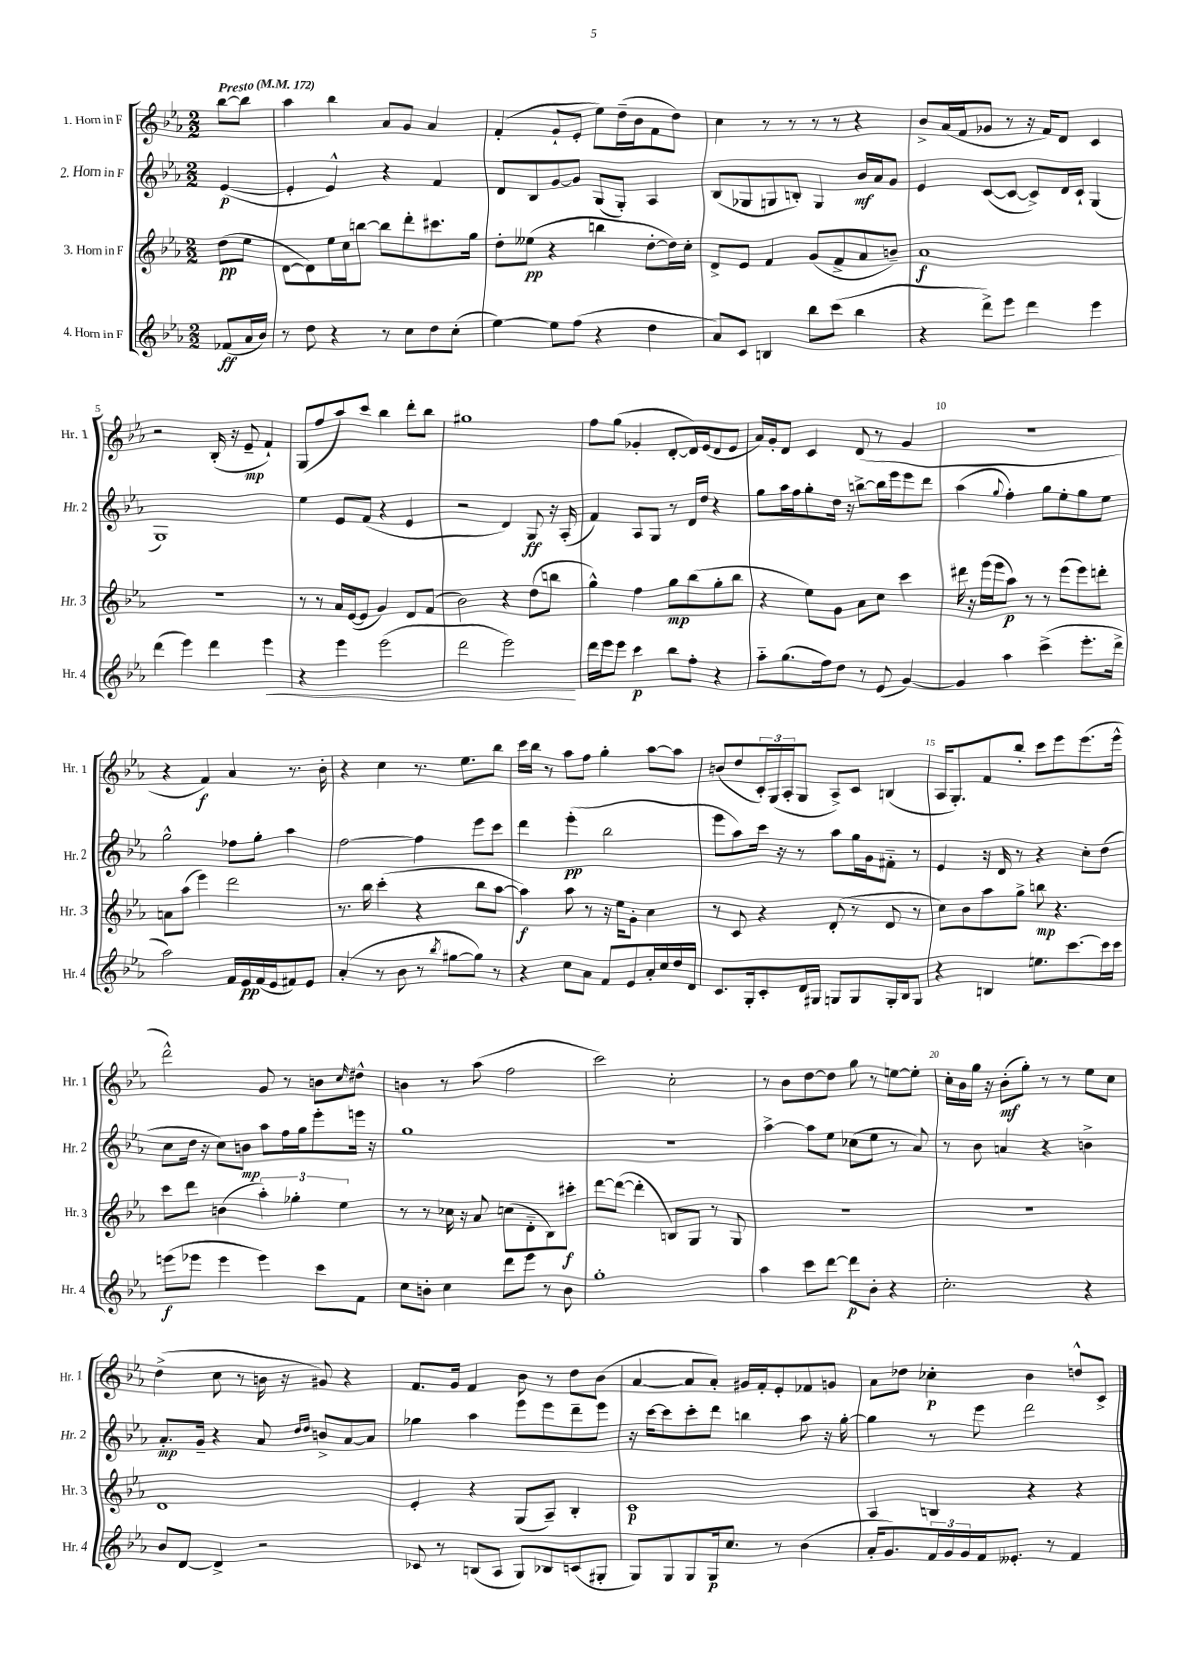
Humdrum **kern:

**kern	**dynam	**kern	**dynam	**kern	**dynam	**kern	**dynam
*part4	*part4	*part3	*part3	*part2	*part2	*part1	*part1
*staff4	*staff4	*staff3	*staff3	*staff2	*staff2	*staff1	*staff1
*I"4. Horn in F	*	*I"3. Horn in F	*	*I"2. Horn in F	*	*I"1. Horn in F	*
*I'Hr. 4	*	*I'Hr. 3	*	*I'Hr. 2	*	*I'Hr. 1	*
*clefG2	*	*clefG2	*	*clefG2	*	*clefG2	*
*k[b-e-a-]	*	*k[b-e-a-]	*	*k[b-e-a-]	*	*k[b-e-a-]	*
*M2/2	*	*M2/2	*	*M2/2	*	*M2/2	*
*MM172	*	*MM172	*	*MM172	*	*MM172	*
=	=	=	=	=	=	=	=
!	!	!	!	!	!	!LO:TX:a:B:t=Presto	!
(8f-X/L	ff	(8dd\L	pp	([4e-/	p	[8bb-\L	.
16a-/L	.	8ee-\J	.	.	.	8bb-\J]	.
16b-/JJ)	.	.	.	.	.	.	.
=1	=1	=1	=1	=1	=1	=1	=1
8r	.	[8d\L	.	4e-'/]	.	4aa-\	.
8dd\	.	8d\])	.	.	.	.	.
4r	.	16ee-\L	.	4e-^^/)	.	4bb-\	.
.	.	16cc\J	.	.	.	.	.
.	.	[8bbn\J	.	.	.	.	.
8r	.	8bb\L]	.	4r	.	8a-/L	.
8cc\L	.	8ddd'\	.	.	.	8g/J	.
8dd\	.	8.ccc#X\	.	4f/	.	4a-/	.
(8cc'\J	.	.	.	.	.	.	.
.	.	16gg\Jk	.	.	.	.	.
=2	=2	=2	=2	=2	=2	=2	=2
[4ee-\)	.	8dd'\L	.	8d/L	.	(4f'/	.
.	.	(8ee--X\J	pp	8B-/	.	.	.
8ee-\L]	.	4r	.	[8g/	.	8g`/L	.
(8ff\J	.	.	.	8g/J]	.	8e-'/J	.
4r	.	4bbn\	.	(8G/L	.	8ee-\L)	.
.	.	.	.	8G'/J)	.	(16dd~\L	.
.	.	.	.	.	.	16b-\J	.
4dd\	.	[8dd'\L	.	4A-/	.	8f\	.
.	.	16dd\L])	.	.	.	8dd\J)	.
.	.	16cc'\JJ	.	.	.	.	.
=3	=3	=3	=3	=3	=3	=3	=3
8a-/L)	.	8d^/L	.	(8B-/L	.	4cc\	.
8c/J	.	8e-/J	.	8G-X/	.	.	.
4Bn/	.	4f/	.	8Gn/	.	8r	.
.	.	.	.	8Bn'/J)	.	8r	.
8bb-\L	.	(8g/L	.	4G/	.	8r	.
(8ccc\J	.	8f^/	.	.	.	8r	.
4bb-\	.	8a-/	.	16b-/LL	mf	4r	.
.	.	.	.	16a-/J	.	.	.
.	.	8bn~/J)	.	8g/J	.	.	.
=4	=4	=4	=4	=4	=4	=4	=4
4r	.	1a-	f	4e-/	.	8b-^/L	.
.	.	.	.	.	.	(16a-/L	.
.	.	.	.	.	.	16f/J	.
8ddd^\L)	.	.	.	([8c/L	.	8g-X/J	.
8eee-\J	.	.	.	8c/J_	.	8r	.
4ddd\	.	.	.	8c^/L])	.	16r	.
.	.	.	.	.	.	16f/KL)	.
.	.	.	.	16d/L	.	8d/J	.
.	.	.	.	16c`/JJ	.	.	.
4eee-\	.	.	.	(4G/	.	4c/	.
!!LO:LB:g=z
=5	=5	=5	=5	=5	=5	=5	=5
(4ddd\	.	1r	.	1G)	.	2r	.
4eee-\)	.	.	.	.	.	.	.
4ddd\	.	.	.	.	.	(16B-'/	.
.	.	.	.	.	.	16r	.
.	.	.	.	.	.	8e-~/	mp
!	!LO:HP:b	!	!	!	!	!	!
4eee-\	<	.	.	.	.	4f`/)	.
=6	=6	=6	=6	=6	=6	=6	=6
4r	.	8r	.	4ee-\	.	(8G/L	.
.	.	8r	.	.	.	8ff/	.
4eee-\	.	16a-/LL	.	8e-/L	.	8aa-/)	.
.	.	([16e-/J	.	.	.	.	.
.	.	8e-/J]	.	(8f/J	.	8ccc/J	.
(2eee-\	.	4g/)	.	4r	.	4bb-\	.
.	.	8d/L	.	4e-/	.	8ddd'\L	.
.	.	(8f/J	.	.	.	8bb-\J	.
=7	=7	=7	=7	=7	=7	=7	=7
2ddd\	.	2b-\)	.	2r	.	1gg#X	.
2eee-\)	.	4r	.	4d/)	.	.	.
.	.	(8dd\L	.	8G/	ff	.	.
.	.	8bbn\J	.	16r	.	.	.
.	.	.	.	(16A-'/	.	.	.
.	[	.	.	.	.	.	.
=8	=8	=8	=8	=8	=8	=8	=8
16ddd\LL	.	4gg^^\)	.	4f/)	.	8ff\L	.
16eee-\J	.	.	.	.	.	.	.
8eee-\J	.	.	.	.	.	(8gg\J	.
4ccc\	p	4ff\	.	8A-/L	.	4g-X'/	.
.	.	.	.	8G/J	.	.	.
8bb-\L	.	8gg\L	mp	8r	.	[8d'/L	.
8ff'\J	.	(8bb-\	.	16d/LL	.	16d/L])	.
.	.	.	.	16dd/JJ	.	(16e-/J	.
4r	.	8gg'\	.	4r	.	8d/	.
.	.	8bb-\J	.	.	.	8e-/J	.
=9	=9	=9	=9	=9	=9	=9	=9
8aa-\L	.	4r	.	8gg\L	.	16a-/LL)	.
.	.	.	.	.	.	16g'/J	.
(8.gg\	.	.	.	16aa-\L	.	8d/J	.
.	.	.	.	16ff\J	.	.	.
.	.	8ee-\L)	.	8gg'\	.	4c/	.
16ff\k)	.	.	.	.	.	.	.
8dd\J	.	8g\J	.	16dd\Jk	.	.	.
.	.	.	.	16r	.	.	.
8r	.	8a-\L	.	[8bbn^\L	.	(8d/	.
(8e-/	.	8cc\J	.	16bb\L]	.	8r	.
.	.	.	.	16eee-\J	.	.	.
[4g/)	.	4ccc\	.	8eee-\	.	4g/	.
.	.	.	.	8ddd\J	.	.	.
=10	=10	=10	=10	=10	=10	=10	=10
4g/]	.	16ddd#X\	.	(4aa-\	.	1r	.
.	.	16r	.	.	.	.	.
.	.	(16eee-\LL	.	.	.	.	.
.	.	16eee-\J	.	.	.	.	.
.	.	.	.	8qqgg/	.	.	.
4aa-\	.	8aa-\J)	p	4ff'\)	.	.	.
.	.	8r	.	.	.	.	.
(4ccc^\	.	8r	.	8gg\L	.	.	.
.	.	(8eee-\L	.	8ee-'\	.	.	.
8.eee-'\L	.	8eee-\)	.	8gg\	.	.	.
.	.	8dddn'\J	.	8ee-\J	.	.	.
16ddd^\Jk	.	.	.	.	.	.	.
!!LO:LB:g=z
=11	=11	=11	=11	=11	=11	=11	=11
2aa-\)	.	8an\L	.	2gg^^\	.	4r	.
.	.	(8aa-\J	.	.	.	.	.
.	.	4eee-\)	.	.	.	4f/)	f
16f/LL	.	2ddd\	.	8ff-X\L	.	4a-/	.
16e-/	pp	.	.	.	.	.	.
(16f/	.	.	.	8gg'\J	.	.	.
16e-/J	.	.	.	.	.	.	.
8f#X/)	.	.	.	4aa-\	.	8.r	.
8e-/J	.	.	.	.	.	.	.
.	.	.	.	.	.	16b-'\	.
=12	=12	=12	=12	=12	=12	=12	=12
(4a-'/	.	8.r	.	[2ff\	.	4r	.
.	.	16bb-\	.	.	.	.	.
8r	.	(4ccc'\	.	.	.	4cc\	.
8b-\	.	.	.	.	.	.	.
8r	.	4r	.	4ff\]	.	8.r	.
8qbb-/	.	.	.	.	.	.	.
[8gg#X\L	.	.	.	.	.	.	.
.	.	.	.	.	.	8.ee-\L	.
8gg#\J])	.	8bb-\L	.	8eee-\L	.	.	.
8r	.	[8aa-\J	.	8ccc\J	.	8bb-\J	.
=13	=13	=13	=13	=13	=13	=13	=13
4r	.	4aa-\])	f	4ddd\	.	16ccc\LL	.
.	.	.	.	.	.	16bb-\JJ	.
.	.	.	.	.	.	8r	.
8cc\L	.	8aa-\	.	(4eee-'\	pp	8aa-\L	.
8a-\J	.	8r	.	.	.	8ff\J	.
8f/L	.	16r	.	2bb-\	.	4gg'\	.
.	.	16ee-\KL	.	.	.	.	.
8e-/	.	8g'\J	.	.	.	.	.
16a-'/L	.	4cc\	.	.	.	[8aa-\L	.
16cc/	.	.	.	.	.	.	.
16dd/	.	.	.	.	.	8aa-\J]	.
16d/JJ	.	.	.	.	.	.	.
=14	=14	=14	=14	=14	=14	=14	=14
8.c/L	.	8r	.	8eee-\L	.	(8bn/L	.
.	.	8c/	.	8aa-\)	.	8dd/	.
16G'/k	.	.	.	.	.	.	.
8c'/	.	4r	.	16ccc\Jk	.	24c'/L)	.
.	.	.	.	.	.	(24G/	.
.	.	.	.	16r	.	.	.
.	.	.	.	.	.	24A-'/J	.
16d/L	.	.	.	8r	.	8G/J	.
16G#X/JJ	.	.	.	.	.	.	.
8Gn/L	.	(8d'/	.	8aa-\L	.	8A-^/L)	.
8G/	.	8r	.	16gg\L	.	8c/J	.
.	.	.	.	16g\J	.	.	.
16G'/L	.	8d/	.	8f#X\J	.	(4Bn/	.
16B-/J	.	.	.	.	.	.	.
8G/J	.	8r	.	8r	.	.	.
=15	=15	=15	=15	=15	=15	=15	=15
4r	.	8cc\L)	.	4e-/	.	16A-/KL	.
.	.	.	.	.	.	8.G'/)	.
.	.	8b-\	.	.	.	.	.
4Bn/	.	8aa-\	.	16r	.	8f/	.
.	.	.	.	16d/	.	.	.
.	.	8gg^\J	.	8r	.	8bb-'/J	.
8.een\L	.	8bbn\	mp	4r	.	8ccc\L	.
.	.	4.r	.	.	.	8eee-\	.
[8.ccc\	.	.	.	.	.	.	.
.	.	.	.	8cc'\L	.	(8.eee-\	.
16ccc\L]	.	.	.	(8dd\J	.	.	.
16ccc\JJ	.	.	.	.	.	16eee-^^\Jk	.
!!LO:LB:g=z
=16	=16	=16	=16	=16	=16	=16	=16
(8eeen\L	f	8ccc\L	.	8cc\L	.	2ddd^^\)	.
8eee-X\J	.	8ddd\J	.	16dd\Jk	.	.	.
.	.	.	.	16r	.	.	.
4eee-\	.	(4bn\	.	8cc\L)	.	.	.
.	.	.	.	8bn\J	mp	.	.
4eee-\)	.	6aa-'\)	.	8aa-\L	.	8g/	.
.	.	.	.	16ff\L	.	8r	.
.	.	6gg-X'\	.	.	.	.	.
.	.	.	.	16gg\J	.	.	.
8ccc\L	.	.	.	8eee-'\	.	8bn\L	.
.	.	6ee-\	.	.	.	.	.
.	.	.	.	.	.	16qqcc/	.
8f\J	.	.	.	16eeen\Jk	.	8dd#X^^\J	.
.	.	.	.	16r	.	.	.
=17	=17	=17	=17	=17	=17	=17	=17
8cc\L	.	8r	.	1gg	.	4bn\	.
8bn'\J	.	8r	.	.	.	.	.
4cc\	.	16cc-X\	.	.	.	8r	.
.	.	16r	.	.	.	.	.
.	.	8a-/	.	.	.	(8aa-\	.
8ddd\L	.	(8ccn\L	.	.	.	2ff\	.
8eee-\J	.	8d\	.	.	.	.	.
8r	.	8B-\)	.	.	.	.	.
8b\	.	8ccc#X'\J	f	.	.	.	.
=18	=18	=18	=18	=18	=18	=18	=18
1gg'	.	[8ddd\L	.	1r	.	2ccc\)	.
.	.	(8ddd\J_	.	.	.	.	.
.	.	4ddd'\]	.	.	.	.	.
.	.	8Bn/L)	.	.	.	2cc'\	.
.	.	8G/J	.	.	.	.	.
.	.	8r	.	.	.	.	.
.	.	8G/	.	.	.	.	.
=19	=19	=19	=19	=19	=19	=19	=19
4aa-\	.	1r	.	[4aa-^\	.	8r	.
.	.	.	.	.	.	8b-\L	.
8ccc\L	.	.	.	8aa-\L]	.	[8dd\	.
[8ddd\J	.	.	.	8ee-\J	.	8dd\J]	.
8ddd\L]	p	.	.	(8cc-X\L	.	8gg\	.
8b-'\J	.	.	.	8ee-\J	.	8r	.
4r	.	.	.	8r	.	[8een\L	.
.	.	.	.	8a-/)	.	8ee'\J]	.
=20	=20	=20	=20	=20	=20	=20	=20
2.cc'\	.	1r	.	8r	.	16cc'\LL	.
.	.	.	.	.	.	16b-\	.
.	.	.	.	8b-\	.	16gg\JJ	.
.	.	.	.	.	.	16r	.
.	.	.	.	4an/	.	(8b-'\L	mf
.	.	.	.	.	.	8gg'\J)	.
.	.	.	.	4r	.	8r	.
.	.	.	.	.	.	8r	.
4r	.	.	.	4bn^\	.	8ee-\L	.
.	.	.	.	.	.	8cc\J	.
!!LO:LB:g=z
=21	=21	=21	=21	=21	=21	=21	=21
8b-/L	.	1d	.	8.a-'/L	mp	(4dd^\	.
[8d/J	.	.	.	.	.	.	.
.	.	.	.	16g~/Jk	.	.	.
4d^/]	.	.	.	4r	.	8cc\	.
.	.	.	.	.	.	8r	.
2r	.	.	.	8a-/	.	16bn\	.
.	.	.	.	.	.	16r	.
.	.	.	.	16qqdd/LL	.	.	.
.	.	.	.	16qqdd/JJ	.	.	.
.	.	.	.	8bn^/L	.	8g#X/)	.
.	.	.	.	[8a-/	.	4r	.
.	.	.	.	8a-/J]	.	.	.
=22	=22	=22	=22	=22	=22	=22	=22
8c-X/	.	4e-'/	.	4gg-X\	.	8.f/L	.
8r	.	.	.	.	.	.	.
.	.	.	.	.	.	16g/Jk	.
(8Bn/L	.	4r	.	4aa-\	.	4f/	.
8A-/J	.	.	.	.	.	.	.
8G/L)	.	(8G/L	.	8eee-\L	.	8b-\	.
8B-X/	.	8A-~/J)	.	8eee-\	.	8r	.
(8cn/	.	4B-'/	.	8ddd~\	.	8dd\L	.
8G#X'/J	.	.	.	8eee-\J	.	(8b-\J	.
=23	=23	=23	=23	=23	=23	=23	=23
8G/L)	.	1c	p	16r	.	[4a-/	.
.	.	.	.	[16ccc\KL	.	.	.
8G/	.	.	.	8ccc\]	.	.	.
8G/	.	.	.	8ccc'\	.	8a-/L]	.
16G/k	p	.	.	8ddd\J	.	8a-'/J)	.
8.cc/J	.	.	.	.	.	.	.
.	.	.	.	4bbn\	.	16g#X/LL	.
.	.	.	.	.	.	16f'/J	.
8r	.	.	.	.	.	8e-'/	.
(4b-\	.	.	.	8aa-\	.	8f-X/	.
.	.	.	.	16r	.	8gn/J	.
.	.	.	.	[16gg'\	.	.	.
=24	=24	=24	=24	=24	=24	=24	=24
16a-'/KL	.	4A-/	.	4gg\]	.	8a-\L	.
8.g/)	.	.	.	.	.	.	.
.	.	.	.	.	.	8dd-X\J	.
24f/L	.	4Bn/	.	8r	.	4cc-X'\	p
24g/	.	.	.	.	.	.	.
24g/	.	.	.	.	.	.	.
16f/J	.	.	.	8eee-\	.	.	.
8.e--X'/J	.	.	.	.	.	.	.
.	.	4r	.	2ddd\	.	4b-\	.
8r	.	.	.	.	.	.	.
4f/	.	4r	.	.	.	8ddn^^/L	.
.	.	.	.	.	.	8c^/J	.
==	==	==	==	==	==	==	==
*-	*-	*-	*-	*-	*-	*-	*-
